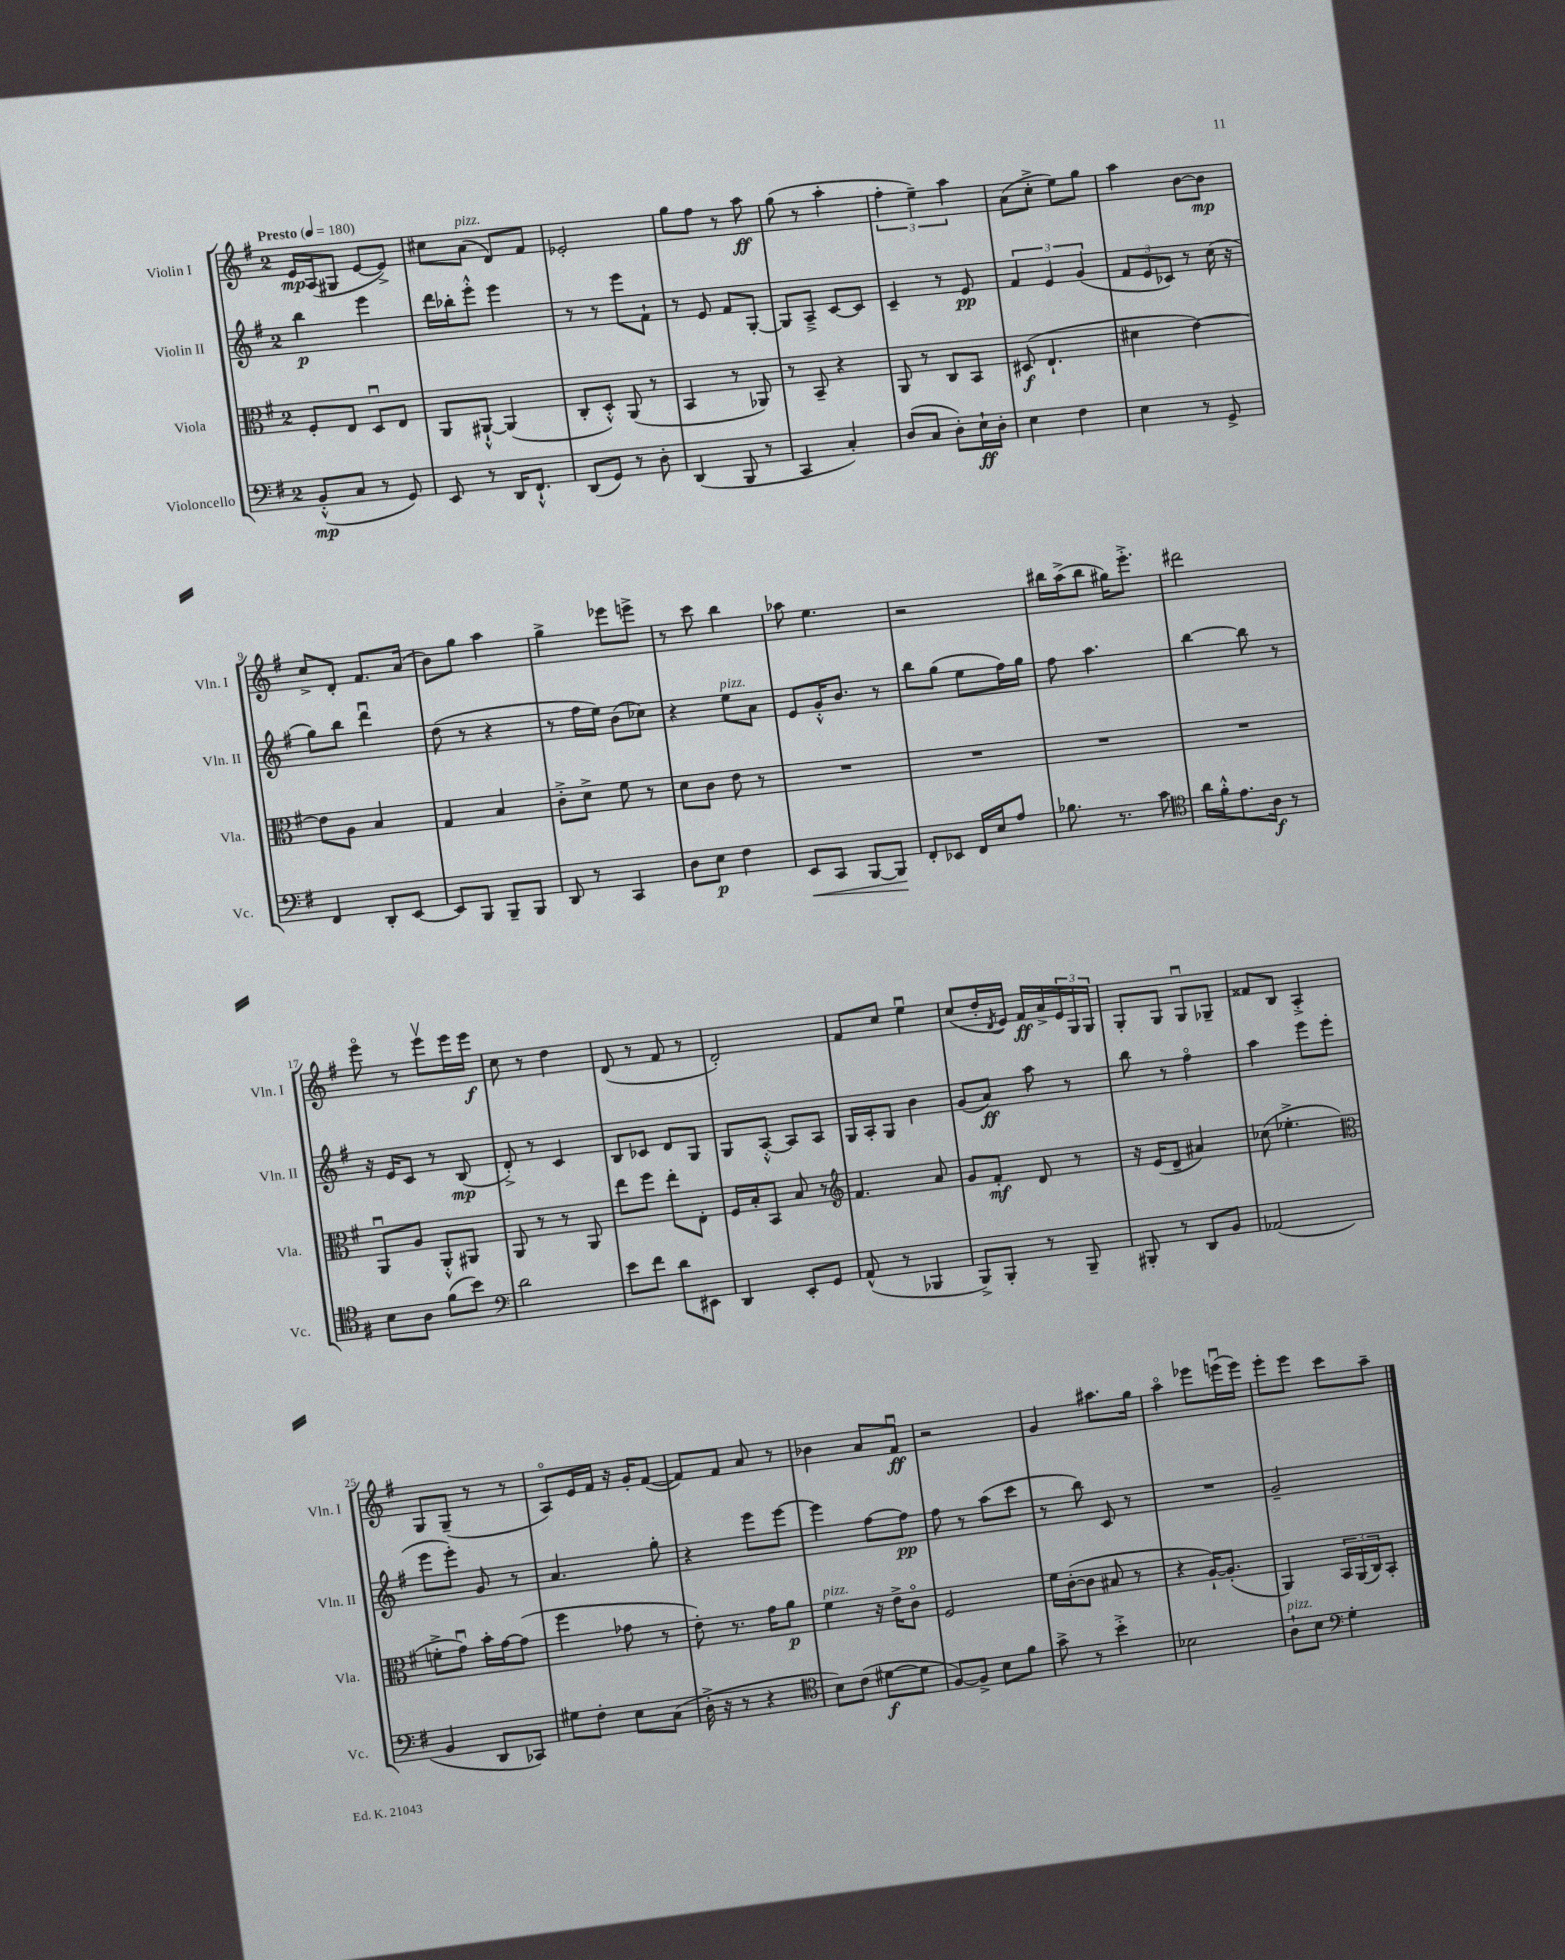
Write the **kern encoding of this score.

**kern	**dynam	**kern	**dynam	**kern	**dynam	**kern	**dynam
*part4	*part4	*part3	*part3	*part2	*part2	*part1	*part1
*staff4	*staff4	*staff3	*staff3	*staff2	*staff2	*staff1	*staff1
*I"Violoncello	*	*I"Viola	*	*I"Violin II	*	*I"Violin I	*
*I'Vc.	*	*I'Vla.	*	*I'Vln. II	*	*I'Vln. I	*
*clefF4	*	*clefC3	*	*clefG2	*	*clefG2	*
*k[f#]	*	*k[f#]	*	*k[f#]	*	*k[f#]	*
*M2/4	*	*M2/4	*	*M2/4	*	*M2/4	*
*MM180	*	*MM180	*	*MM180	*	*MM180	*
=1	=1	=1	=1	=1	=1	=1	=1
!	!	!	!	!	!	!LO:TX:a:B:t=Presto	!
(8BB'^^/L	mp	8F#'/L	.	4bb\	p	16e/LL	mp
.	.	.	.	.	.	(16A/J	.
8C/J	.	8E/J	.	.	.	8G#X/J	.
8r	.	8Du/L	.	4eee\	.	[8e/L	.
8GG/)	.	8E/J	.	.	.	8e^/J])	.
=2	=2	=2	=2	=2	=2	=2	=2
8EE/	.	8AA/L	.	16ddd\LL	.	8cc#X\L	.
.	.	.	.	16bb-X'\J	.	.	.
!	!	!	!	!	!	!LO:TX:a:i:t=pizz.	!
8r	.	[8AA#X`^^/J	.	8eee'^^\J	.	(8a\J	.
16DD/KL	.	(4AA#/]	.	4eee\	.	8d/L)	.
8.FF#`^^/J	.	.	.	.	.	.	.
.	.	.	.	.	.	8f#/J	.
=3	=3	=3	=3	=3	=3	=3	=3
(8DD/L	.	8C'/L	.	8r	.	2e-X'/	.
8GG/J)	.	8D'^^/J)	.	8r	.	.	.
8r	.	(8AA/	.	8eee\L	.	.	.
8D'\	.	8r	.	8f#`\J	.	.	.
=4	=4	=4	=4	=4	=4	=4	=4
(4DD/	.	4BB/	.	8r	.	8gg\L	.
.	.	.	.	8e/	.	8ff#\J	.
8BBB/	.	8r	.	8f#/L	.	8r	.
8r	.	8AA-X/)	.	[8G'/J	.	8aa\	ff
=5	=5	=5	=5	=5	=5	=5	=5
4CC/	.	8r	.	8G/L]	.	(8gg\	.
.	.	8BB~/	.	8A~^/J	.	8r	.
4C'/)	.	4r	.	[8c/L	.	4aa'\	.
.	.	.	.	8c/J]	.	.	.
=6	=6	=6	=6	=6	=6	=6	=6
(8D/L	.	8AA/	.	4c~/	.	6ff#'\	.
8C/J	.	8r	.	.	.	.	.
.	.	.	.	.	.	6ee~\)	.
8D'\L)	.	8C/L	.	8r	.	.	.
.	.	.	.	.	.	6aa\	.
16E`\L	ff	8BB/J	.	8e/	pp	.	.
16D'\JJ	.	.	.	.	.	.	.
=7	=7	=7	=7	=7	=7	=7	=7
4E\	.	(8D#X/	f	6f#/	.	(8a\L	.
.	.	4.E`/	.	.	.	8cc'^\J	.
.	.	.	.	6e/	.	.	.
4F#\	.	.	.	.	.	8ee\L)	.
.	.	.	.	(6g/	.	.	.
.	.	.	.	.	.	8gg\J	.
=8	=8	=8	=8	=8	=8	=8	=8
4E\	.	4d#X\	.	12f#/L	.	4aa\	.
.	.	.	.	12e/	.	.	.
.	.	.	.	12c-X/J)	.	.	.
8r	.	[4e\)	.	8r	.	[8b\L	.
8GG^/	.	.	.	(16cc\	.	8b\J]	mp
.	.	.	.	16r	.	.	.
!!LO:LB:g=z
=9	=9	=9	=9	=9	=9	=9	=9
4FF#/	.	8e\L]	.	8gg\L)	.	8cc^/L	.
.	.	8A\J	.	8bb\J	.	8d'/J	.
8DD'/L	.	4B/	.	4dddu\	.	8.f#/L	.
[8EE/J	.	.	.	.	.	.	.
.	.	.	.	.	.	(16a/Jk	.
=10	=10	=10	=10	=10	=10	=10	=10
8EE/L]	.	4G/	.	(8dd\	.	8b\L)	.
8BBB/J	.	.	.	8r	.	8gg\J	.
8BBB~/L	.	4B/	.	4r	.	4aa\	.
8BBB/J	.	.	.	.	.	.	.
=11	=11	=11	=11	=11	=11	=11	=11
8DD/	.	8c'^\L	.	8r	.	4gg^\	.
8r	.	8d^\J	.	16ff#\LL	.	.	.
.	.	.	.	16ee\JJ)	.	.	.
4CC/	.	8f#\	.	(8b\L	.	8eee-X\L	.
.	.	8r	.	8cc-X\J)	.	8eeen^\J	.
=12	=12	=12	=12	=12	=12	=12	=12
8D\L	.	8d\L	.	4r	.	8r	.
8E\J	p	8c\J	.	.	.	8ccc\	.
!	!	!	!	!LO:TX:a:i:t=pizz.	!	!	!
4F#\	.	8e\	.	8ee\L	.	4bb\	.
.	.	8r	.	8a\J	.	.	.
=13	=13	=13	=13	=13	=13	=13	=13
!	!LO:HP:b	!	!	!	!	!	!
8EE/L	<	2r	.	8e/L	.	8aa-X\	.
8CC/J	.	.	.	16g'^^/K	.	4.ee\	.
.	.	.	.	8.b/J	.	.	.
[8BBB/L	.	.	.	.	.	.	.
8BBB/J]	.	.	.	8r	.	.	.
.	[	.	.	.	.	.	.
=14	=14	=14	=14	=14	=14	=14	=14
8FF#'/L	.	2r	.	8bb\L	.	2r	.
8EE-X/J	.	.	.	(8gg\J	.	.	.
16FF#/LL	.	.	.	8ee\L	.	.	.
16E/J	.	.	.	.	.	.	.
8A/J	.	.	.	16ff#\L)	.	.	.
.	.	.	.	16gg\JJ	.	.	.
=15	=15	=15	=15	=15	=15	=15	=15
8.B-X\	.	2r	.	8ff#\	.	16bb#X\LL	.
.	.	.	.	.	.	(16aa^\J	.
.	.	.	.	4.aa\	.	8bb#\J	.
8.r	.	.	.	.	.	.	.
.	.	.	.	.	.	16gg#X\KL)	.
.	.	.	.	.	.	8.eee'^\J	.
8c\	.	.	.	.	.	.	.
=16	=16	=16	=16	=16	=16	=16	=16
*clefC4	*	*	*	*	*	*	*
16a\LL	.	2r	.	[4bb\	.	2ddd#X\	.
16f#'^^\J	.	.	.	.	.	.	.
8.e\	.	.	.	.	.	.	.
.	.	.	.	8bb\]	.	.	.
16A\Jk	f	.	.	.	.	.	.
8r	.	.	.	8r	.	.	.
!!LO:LB:g=z
=17	=17	=17	=17	=17	=17	=17	=17
8B\L	.	8AAu/L	.	16r	.	8eee\	.
.	.	.	.	16e/KL	.	.	.
8A\J	.	8A/J	.	8c/J	.	8r	.
(8f#\L	.	8AA'^^/L	.	8r	.	8eeev\L	.
8b\J)	.	8AA#X/J	.	(8B/	mp	16eee\L	.
.	.	.	.	.	.	16eee\JJ	f
=18	=18	=18	=18	=18	=18	=18	=18
*clefF4	*	*	*	*	*	*	*
2d\	.	8AA/	.	8d'^/)	.	8cc\	.
.	.	8r	.	8r	.	8r	.
.	.	8r	.	4c/	.	4dd\	.
.	.	8AA/	.	.	.	.	.
=19	=19	=19	=19	=19	=19	=19	=19
8e\L	.	8ee\L	.	8B/L	.	(8d/	.
8f#\J	.	8ff#\J	.	8c-X/J	.	8r	.
8d\L	.	8ee'\L	.	8d/L	.	8f#/	.
8EE#X\J	.	8E'\J	.	8G/J	.	8r	.
=20	=20	=20	=20	=20	=20	=20	=20
4DD/	.	16F#/LL	.	8G/L	.	2d'/)	.
.	.	16B'/J	.	.	.	.	.
.	.	8BB/J	.	[8A'^^/J	.	.	.
8EE'/L	.	8B/	.	8A/L]	.	.	.
8GG/J	.	8r	.	8A/J	.	.	.
=21	=21	=21	=21	=21	=21	=21	=21
*	*	*clefG2	*	*	*	*	*
(8AA^^/	.	4.f#/	.	16G/LL	.	8f#/L	.
.	.	.	.	16A'/J	.	.	.
8r	.	.	.	8G/J	.	8cc/J	.
4BBB-X/	.	.	.	4b\	.	4eeu\	.
.	.	8a/	.	.	.	.	.
=22	=22	=22	=22	=22	=22	=22	=22
8BBB^/L)	.	8g/L	.	(8g/L	.	(8cc/L	.
8BBB'/J	.	8f#'/J	mf	8a/J)	ff	16dd'/L	.
.	.	.	.	.	.	8qd/	.
.	.	.	.	.	.	16e/JJ)	.
8r	.	8d/	.	8aa\	.	16f#/LL	ff
.	.	.	.	.	.	16a^/	.
8BBB~/	.	8r	.	8r	.	24e/	.
.	.	.	.	.	.	24G/	.
.	.	.	.	.	.	24G/JJ	.
=23	=23	=23	=23	=23	=23	=23	=23
8BBB#X'/	.	16r	.	8bb\	.	8G'/L	.
.	.	(16e/KL	.	.	.	.	.
8r	.	8d~/J	.	8r	.	8G/J	.
8DD/L	.	4a#X/)	.	4ff#\	.	8Gu/L	.
8BB/J	.	.	.	.	.	8G-X~/J	.
=24	=24	=24	=24	=24	=24	=24	=24
(2AA-X/	.	(8cc-X\	.	4aa\	.	8f##X/L	.
.	.	4.ee-X'^\	.	.	.	8B/J	.
.	.	.	.	8eee\L	.	4A'^/	.
.	.	.	.	(8eee\J	.	.	.
!!LO:LB:g=z
=25	=25	=25	=25	=25	=25	=25	=25
*	*	*clefC3	*	*	*	*	*
4BB/	.	8fn'^\L	.	8eee\L	.	8G/L	.
.	.	8gu\J)	.	8eee'\J)	.	(8G~/J	.
8DD/L	.	16b'\LL	.	8g/	.	8r	.
.	.	[16g\J	.	.	.	.	.
8CC-X/J)	.	(8g\J]	.	8r	.	8r	.
=26	=26	=26	=26	=26	=26	=26	=26
8G#X\L	.	4ff#\	.	4.a/	.	8A/L)	.
8F#'\J	.	.	.	.	.	16e/L	.
.	.	.	.	.	.	16f#/JJ	.
8E\L	.	8g-X\	.	.	.	16r	.
.	.	.	.	.	.	16g'/KL	.
(8C\J	.	8r	.	8gg'\	.	([8f#/J	.
=27	=27	=27	=27	=27	=27	=27	=27
16D'^\	.	8e'\)	.	4r	.	8f#/L])	.
16r	.	.	.	.	.	.	.
8r	.	8.r	.	.	.	8f#/J	.
4r	.	.	.	8eee\L	.	8a/	.
.	.	16g\KL	.	.	.	.	.
.	.	8a\J	p	[8eee\J	.	8r	.
=28	=28	=28	=28	=28	=28	=28	=28
*clefC4	*	*	*	*	*	*	*
!	!	!LO:TX:a:i:t=pizz.	!	!	!	!	!
8B\L)	.	4f#\	.	4eee\]	.	4b-X\	.
(8c\J	.	.	.	.	.	.	.
[8d#X\L	f	16r	.	[8ff#\L	.	8a/L	.
.	.	16e^\KL	.	.	.	.	.
8d#\J]	.	8c\J	.	8ff#\J]	pp	8f#u/J	ff
=29	=29	=29	=29	=29	=29	=29	=29
[8F#/L)	.	2F#/	.	8ff#\	.	2r	.
8F#^/J]	.	.	.	8r	.	.	.
8B\L	.	.	.	(8aa\L	.	.	.
8f#\J	.	.	.	8ccc\J	.	.	.
=30	=30	=30	=30	=30	=30	=30	=30
8g^\	.	16f#\LL	.	8r	.	4g/	.
.	.	([16c'\J	.	.	.	.	.
8r	.	8c\J]	.	8bb\)	.	.	.
4b'^\	.	8B#X/	.	8c/	.	8.aa#X\L	.
.	.	8r	.	8r	.	.	.
.	.	.	.	.	.	16gg\Jk	.
=31	=31	=31	=31	=31	=31	=31	=31
2B-X\	.	4r	.	2r	.	4aa\	.
.	.	[16A`/KL)	.	.	.	8eee-X\L	.
.	.	(8.A'/J]	.	.	.	.	.
.	.	.	.	.	.	(16eeenu\L	.
.	.	.	.	.	.	16eee\JJ)	.
=32	=32	=32	=32	=32	=32	=32	=32
!LO:TX:a:i:t=pizz.	!	!	!	!	!	!	!
8A`\L	.	4AA/)	.	2g~/	.	8eee'\L	.
8B\J	.	.	.	.	.	8eee\J	.
*clefF4	*	*	*	*	*	*	*
4G'\	.	24BB/LL	.	.	.	8ccc\L	.
.	.	(24AA/	.	.	.	.	.
.	.	24C/J)	.	.	.	.	.
.	.	8BB'/J	.	.	.	8aa~\J	.
==	==	==	==	==	==	==	==
*-	*-	*-	*-	*-	*-	*-	*-
